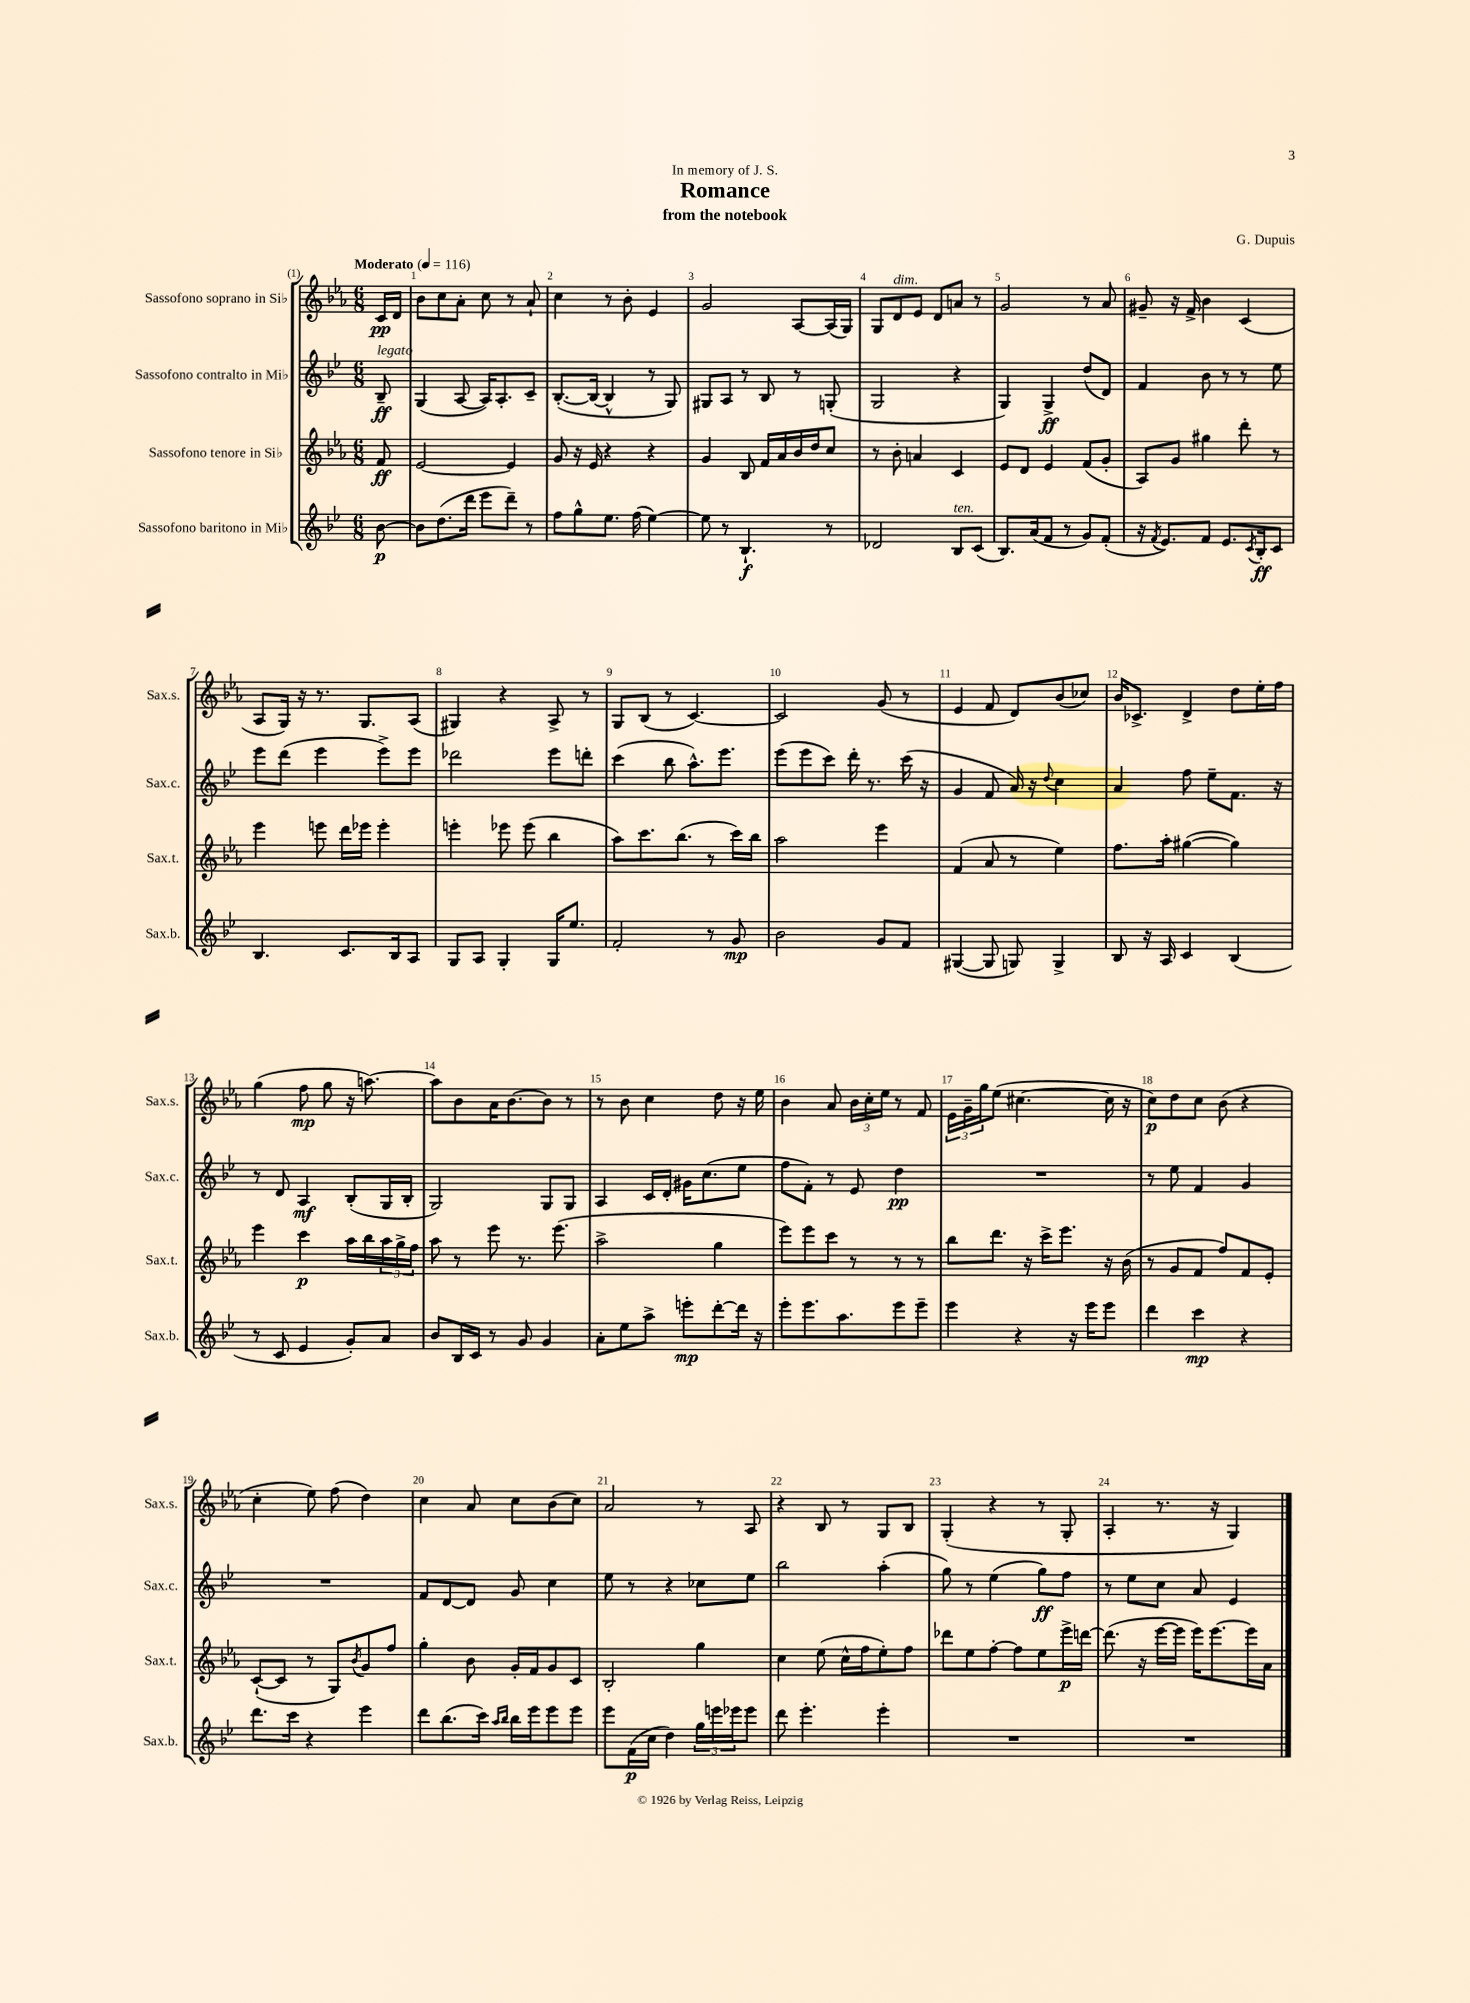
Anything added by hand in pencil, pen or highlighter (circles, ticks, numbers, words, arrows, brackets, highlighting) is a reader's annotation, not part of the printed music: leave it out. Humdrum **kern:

**kern	**dynam	**kern	**dynam	**kern	**dynam	**kern	**dynam
*part4	*part4	*part3	*part3	*part2	*part2	*part1	*part1
*staff4	*staff4	*staff3	*staff3	*staff2	*staff2	*staff1	*staff1
*I"Sassofono baritono in Mi♭	*	*I"Sassofono tenore in Si♭	*	*I"Sassofono contralto in Mi♭	*	*I"Sassofono soprano in Si♭	*
*I'Sax.b.	*	*I'Sax.t.	*	*I'Sax.c.	*	*I'Sax.s.	*
*clefG2	*	*clefG2	*	*clefG2	*	*clefG2	*
*k[b-e-]	*	*k[b-e-a-]	*	*k[b-e-]	*	*k[b-e-a-]	*
*M6/8	*	*M6/8	*	*M6/8	*	*M6/8	*
*MM116	*	*MM116	*	*MM116	*	*MM116	*
=	=	=	=	=	=	=	=
!	!	!	!	!	!	!LO:TX:a:B:t=Moderato	!
!	!	!	!	!LO:TX:a:i:t=legato	!	!	!
[8b-\	p	8f/	ff	8B-~/	ff	16c/LL	pp
.	.	.	.	.	.	16d/JJ	.
=1	=1	=1	=1	=1	=1	=1	=1
8b-\L]	.	[2e-/	.	(4G/	.	8b-\L	.
(8.dd\	.	.	.	.	.	8cc\	.
.	.	.	.	[8A/	.	8a-'\J	.
16ddd\Jk	.	.	.	.	.	.	.
8eee-\L	.	.	.	16A/KL])	.	8cc\	.
.	.	.	.	8.A'/	.	.	.
8ddd~\J)	.	4e-/]	.	.	.	8r	.
8r	.	.	.	8c~/J	.	8a-`/	.
=2	=2	=2	=2	=2	=2	=2	=2
8ff\L	.	8g/	.	([8.B-'/L	.	4cc\	.
8gg^^\	.	16r	.	.	.	.	.
.	.	16e-/	.	16B-/Jk_	.	.	.
8.ee-\J	.	4r	.	4B-^^/]	.	8r	.
.	.	.	.	.	.	8b-'\	.
(16ff\	.	.	.	.	.	.	.
[4ee-\)	.	4r	.	8r	.	4e-/	.
.	.	.	.	8G/)	.	.	.
=3	=3	=3	=3	=3	=3	=3	=3
8ee-\]	.	4g/	.	8G#X/L	.	2g/	.
8r	.	.	.	8A/J	.	.	.
4.B-`/	f	8B-/	.	8r	.	.	.
.	.	16f/LL	.	8B-/	.	.	.
.	.	16a-/	.	.	.	.	.
.	.	16b-/	.	8r	.	[8A-/L	.
.	.	16dd/J	.	.	.	.	.
8r	.	8cc/J	.	(8Gn'/	.	(16A-/L]	.
.	.	.	.	.	.	16G/JJ)	.
=4	=4	=4	=4	=4	=4	=4	=4
2d-X/	.	8r	.	2G/	.	8G/L	.
!	!	!	!	!	!	!LO:TX:a:i:t=dim.	!
.	.	8b-'\	.	.	.	8d/	.
.	.	4an/	.	.	.	8e-/J	.
.	.	.	.	.	.	8d/L	.
!LO:TX:a:i:t=ten.	!	!	!	!	!	!	!
8B-/L	.	4c/	.	4r	.	8an/J	.
(8c/J	.	.	.	.	.	8r	.
=5	=5	=5	=5	=5	=5	=5	=5
8.B-/L)	.	8e-/L	.	4G/)	.	2g/	.
.	.	8d/J	.	.	.	.	.
(16a/k	.	.	.	.	.	.	.
8f/J	.	4e-/	.	4G^/	ff	.	.
8r	.	.	.	.	.	.	.
8g/L)	.	(8f/L	.	(8dd/L	.	8r	.
(8f'/J	.	8g'/J	.	8d/J)	.	8a-/	.
=6	=6	=6	=6	=6	=6	=6	=6
16r	.	8A-/L)	.	4f/	.	8g#X~/	.
8qf/	.	.	.	.	.	.	.
8.e-/L)	.	.	.	.	.	.	.
.	.	8g/J	.	.	.	16r	.
.	.	.	.	.	.	16f^/	.
8f/J	.	4gg#X\	.	8b-\	.	4b-\	.
8.e-/L	.	.	.	8r	.	.	.
.	.	8ddd'\	.	8r	.	(4c/	.
8qc/	.	.	.	.	.	.	.
16B-'/k	ff	.	.	.	.	.	.
8c/J	.	8r	.	8ee-\	.	.	.
!!LO:LB:g=z
=7	=7	=7	=7	=7	=7	=7	=7
4.B-/	.	4eee-\	.	8eee-\L	.	8A-/L	.
.	.	.	.	(8ddd\J	.	16G/Jk)	.
.	.	.	.	.	.	16r	.
.	.	8eeen\	.	4eee-\	.	8.r	.
8.c/L	.	16ddd\LL	.	.	.	.	.
.	.	16eee-X\JJ	.	.	.	8.G/L	.
.	.	4eee-'\	.	8eee-^\L)	.	.	.
16B-/k	.	.	.	.	.	.	.
8A/J	.	.	.	8eee-\J	.	(8A-/J	.
=8	=8	=8	=8	=8	=8	=8	=8
8G/L	.	4eeen'\	.	2ddd-X\	.	4G#X/)	.
8A/J	.	.	.	.	.	.	.
4G'/	.	8eee-X\	.	.	.	4r	.
.	.	(8eee-\	.	.	.	.	.
16G/KL	.	4bb-\	.	8eee-\L	.	8A-^/	.
8.ee-/J	.	.	.	.	.	.	.
.	.	.	.	8dddn'\J	.	8r	.
=9	=9	=9	=9	=9	=9	=9	=9
2f'/	.	8aa-\L)	.	(4ccc\	.	8G/L	.
.	.	8.ccc\	.	.	.	(8B-/J	.
.	.	.	.	8bb-\	.	8r	.
.	.	(8.bb-\J	.	.	.	.	.
.	.	.	.	8.aa^^\L)	.	[4.c/)	.
8r	.	8r	.	.	.	.	.
.	.	.	.	8.eee-\J	.	.	.
8g/	mp	16ccc\LL)	.	.	.	.	.
.	.	16bb-\JJ	.	.	.	.	.
=10	=10	=10	=10	=10	=10	=10	=10
2b-\	.	2aa-\	.	(8eee-\L	.	2c/]	.
.	.	.	.	8eee-\	.	.	.
.	.	.	.	8ccc\J)	.	.	.
.	.	.	.	16ddd'\	.	.	.
.	.	.	.	8.r	.	.	.
8g/L	.	4eee-\	.	.	.	(8g/	.
8f/J	.	.	.	(16ccc\	.	8r	.
.	.	.	.	16r	.	.	.
=11	=11	=11	=11	=11	=11	=11	=11
([4G#X/	.	(4f/	.	4g/	.	4e-/	.
8G#/]	.	8a-/	.	8f/	.	8f/	.
8Gn/)	.	8r	.	16a/)	.	8d/L)	.
.	.	.	.	16r	.	.	.
.	.	.	.	8qqdd/	.	.	.
4G^/	.	4ee-\)	.	4cc\	.	(8b-/	.
.	.	.	.	.	.	8cc-X/J)	.
=12	=12	=12	=12	=12	=12	=12	=12
8B-/	.	8.ff\L	.	4a/	.	16b-/KL	.
.	.	.	.	.	.	8.c-X^/J	.
16r	.	.	.	.	.	.	.
16A/	.	16aa-'\Jk	.	.	.	.	.
4c/	.	([4gg#X\	.	8ff\	.	4d^/	.
.	.	.	.	8ee-~\L	.	.	.
(4B-/	.	4gg#\])	.	8.f\J	.	8dd\L	.
.	.	.	.	.	.	16ee-'\L	.
.	.	.	.	16r	.	16ff\JJ	.
!!LO:LB:g=z
=13	=13	=13	=13	=13	=13	=13	=13
8r	.	4eee-\	.	8r	.	(4gg\	.
8c/	.	.	.	8d/	.	.	.
4e-/	.	4ccc\	p	4A/	mf	8ff\	mp
.	.	.	.	.	.	8gg\	.
8g'/L)	.	16aa-\LL	.	(8B-'/L	.	16r	.
.	.	16bb-\	.	.	.	[8.aan\)	.
8a/J	.	24aa-\	.	16G/L	.	.	.
.	.	24gg^\	.	.	.	.	.
.	.	.	.	16B-'/JJ	.	.	.
.	.	24ff\JJ	.	.	.	.	.
=14	=14	=14	=14	=14	=14	=14	=14
8b-/L	.	8aa-\	.	2G/)	.	8aa\L]	.
16B-/L	.	8r	.	.	.	8b-\	.
16c/JJ	.	.	.	.	.	.	.
8r	.	8eee-\	.	.	.	16a-\K	.
.	.	.	.	.	.	[8.b-\	.
8g/	.	8.r	.	.	.	.	.
4g/	.	.	.	8G/L	.	8b-\J]	.
.	.	(8.eee-\	.	.	.	.	.
.	.	.	.	8G/J	.	8r	.
=15	=15	=15	=15	=15	=15	=15	=15
8a'\L	.	2aa-^\	.	4A/	.	8r	.
8ee-\	.	.	.	.	.	8b-\	.
8aa^\J	.	.	.	16c/LL	.	4cc\	.
.	.	.	.	16d'/JJ	.	.	.
8eeen'\L	mp	.	.	16g#X\KL	.	.	.
.	.	.	.	(8.cc\	.	.	.
[8ddd'\	.	4gg\	.	.	.	8dd\	.
16ddd\Jk]	.	.	.	8ee-\J	.	16r	.
16r	.	.	.	.	.	16ee-\	.
=16	=16	=16	=16	=16	=16	=16	=16
8eee-'\L	.	8eee-\L)	.	8ff\L	.	4b-\	.
8.eee-\	.	8eee-\	.	8f'\J)	.	.	.
.	.	8ccc\J	.	8r	.	8a-/	.
8.aa\	.	.	.	.	.	.	.
.	.	8r	.	8e-/	.	24b-\LL	.
.	.	.	.	.	.	24cc'\	.
.	.	.	.	.	.	24ee-\JJ	.
8eee-\	.	8r	.	4dd\	pp	8r	.
8eee-~\J	.	8r	.	.	.	8f/	.
=17	=17	=17	=17	=17	=17	=17	=17
4eee-\	.	8bb-\L	.	2.r	.	24e-\LL	.
.	.	.	.	.	.	24g~\	.
.	.	.	.	.	.	24gg\J	.
.	.	8.ddd\J	.	.	.	(8ee-\J	.
4r	.	.	.	.	.	[4.cc#X\	.
.	.	16r	.	.	.	.	.
.	.	16ccc^\KL	.	.	.	.	.
.	.	8.eee-\J	.	.	.	.	.
16r	.	.	.	.	.	.	.
16eee-\KL	.	.	.	.	.	.	.
8eee-\J	.	16r	.	.	.	16cc#\]	.
.	.	(16b-\	.	.	.	16r	.
=18	=18	=18	=18	=18	=18	=18	=18
4ddd\	.	8r	.	8r	.	8cc\L)	p
.	.	8g/L	.	8ee-\	.	8dd\	.
4ccc\	mp	8f/J	.	4f/	.	8cc\J	.
.	.	8ff/L)	.	.	.	(8b-\	.
4r	.	8f/	.	4g/	.	4r	.
.	.	8e-'/J	.	.	.	.	.
!!LO:LB:g=z
=19	=19	=19	=19	=19	=19	=19	=19
8.ddd\L	.	([8c`/L	.	2.r	.	4cc'\	.
.	.	8c/J]	.	.	.	.	.
16ccc\Jk	.	.	.	.	.	.	.
4r	.	8r	.	.	.	8ee-\)	.
.	.	8G/L)	.	.	.	(8ff\	.
.	.	8qb-/	.	.	.	.	.
4eee-\	.	8g/	.	.	.	4dd\)	.
.	.	8ff/J	.	.	.	.	.
=20	=20	=20	=20	=20	=20	=20	=20
8ddd\L	.	4gg'\	.	8f/L	.	4cc\	.
(8.bb-\	.	.	.	[8d/	.	.	.
.	.	8b-\	.	8d/J]	.	8a-/	.
16ccc\Jk)	.	.	.	.	.	.	.
16qqaa/LL	.	.	.	.	.	.	.
16qqbb-/JJ	.	.	.	.	.	.	.
16bb-\LL	.	16g'/LL	.	8g/	.	8cc\L	.
16eee-\J	.	16f/J	.	.	.	.	.
8eee-\	.	8g/	.	4cc\	.	(8b-\	.
8eee-\J	.	8c/J	.	.	.	8cc\J)	.
=21	=21	=21	=21	=21	=21	=21	=21
8eee-\L	.	2B-'/	.	8ee-\	.	2a-/	.
(16f\L	p	.	.	8r	.	.	.
16cc\JJ	.	.	.	.	.	.	.
4dd\)	.	.	.	4r	.	.	.
24gg\LL	.	4gg\	.	8cc-X\L	.	8r	.
24eeen\	.	.	.	.	.	.	.
24eee-X\J	.	.	.	.	.	.	.
8eee-\J	.	.	.	8ee-\J	.	8A-/	.
=22	=22	=22	=22	=22	=22	=22	=22
8ddd\	.	4cc\	.	2bb-\	.	4r	.
4.eee-'\	.	.	.	.	.	.	.
.	.	(8ee-\	.	.	.	8B-/	.
.	.	16cc^^\LL	.	.	.	8r	.
.	.	16ff\J	.	.	.	.	.
4eee-'\	.	8ee-'\)	.	(4aa'\	.	8G/L	.
.	.	8ff\J	.	.	.	8B-/J	.
=23	=23	=23	=23	=23	=23	=23	=23
2.r	.	8ddd-X\L	.	8gg\)	.	(4G'/	.
.	.	8ee-\	.	8r	.	.	.
.	.	[8ff'\J	.	(4ee-\	.	4r	.
.	.	8ff\L]	.	.	.	.	.
.	.	8ee-\	.	8gg\L)	ff	8r	.
.	.	16eee-^\L	p	8ff\J	.	8G'/	.
.	.	[16dddn\JJ	.	.	.	.	.
=24	=24	=24	=24	=24	=24	=24	=24
2.r	.	(8.ddd\]	.	8r	.	4A-'/	.
.	.	.	.	8ee-\L	.	.	.
.	.	16r	.	.	.	.	.
.	.	[16eee-\LL	.	8cc\J	.	8.r	.
.	.	16eee-\JJ]	.	.	.	.	.
.	.	16eee-\KL)	.	8a/	.	.	.
.	.	[8.eee-\	.	.	.	16r	.
.	.	.	.	4e-/	.	4G/)	.
.	.	16eee-\L]	.	.	.	.	.
.	.	16a-\JJ	.	.	.	.	.
==	==	==	==	==	==	==	==
*-	*-	*-	*-	*-	*-	*-	*-
